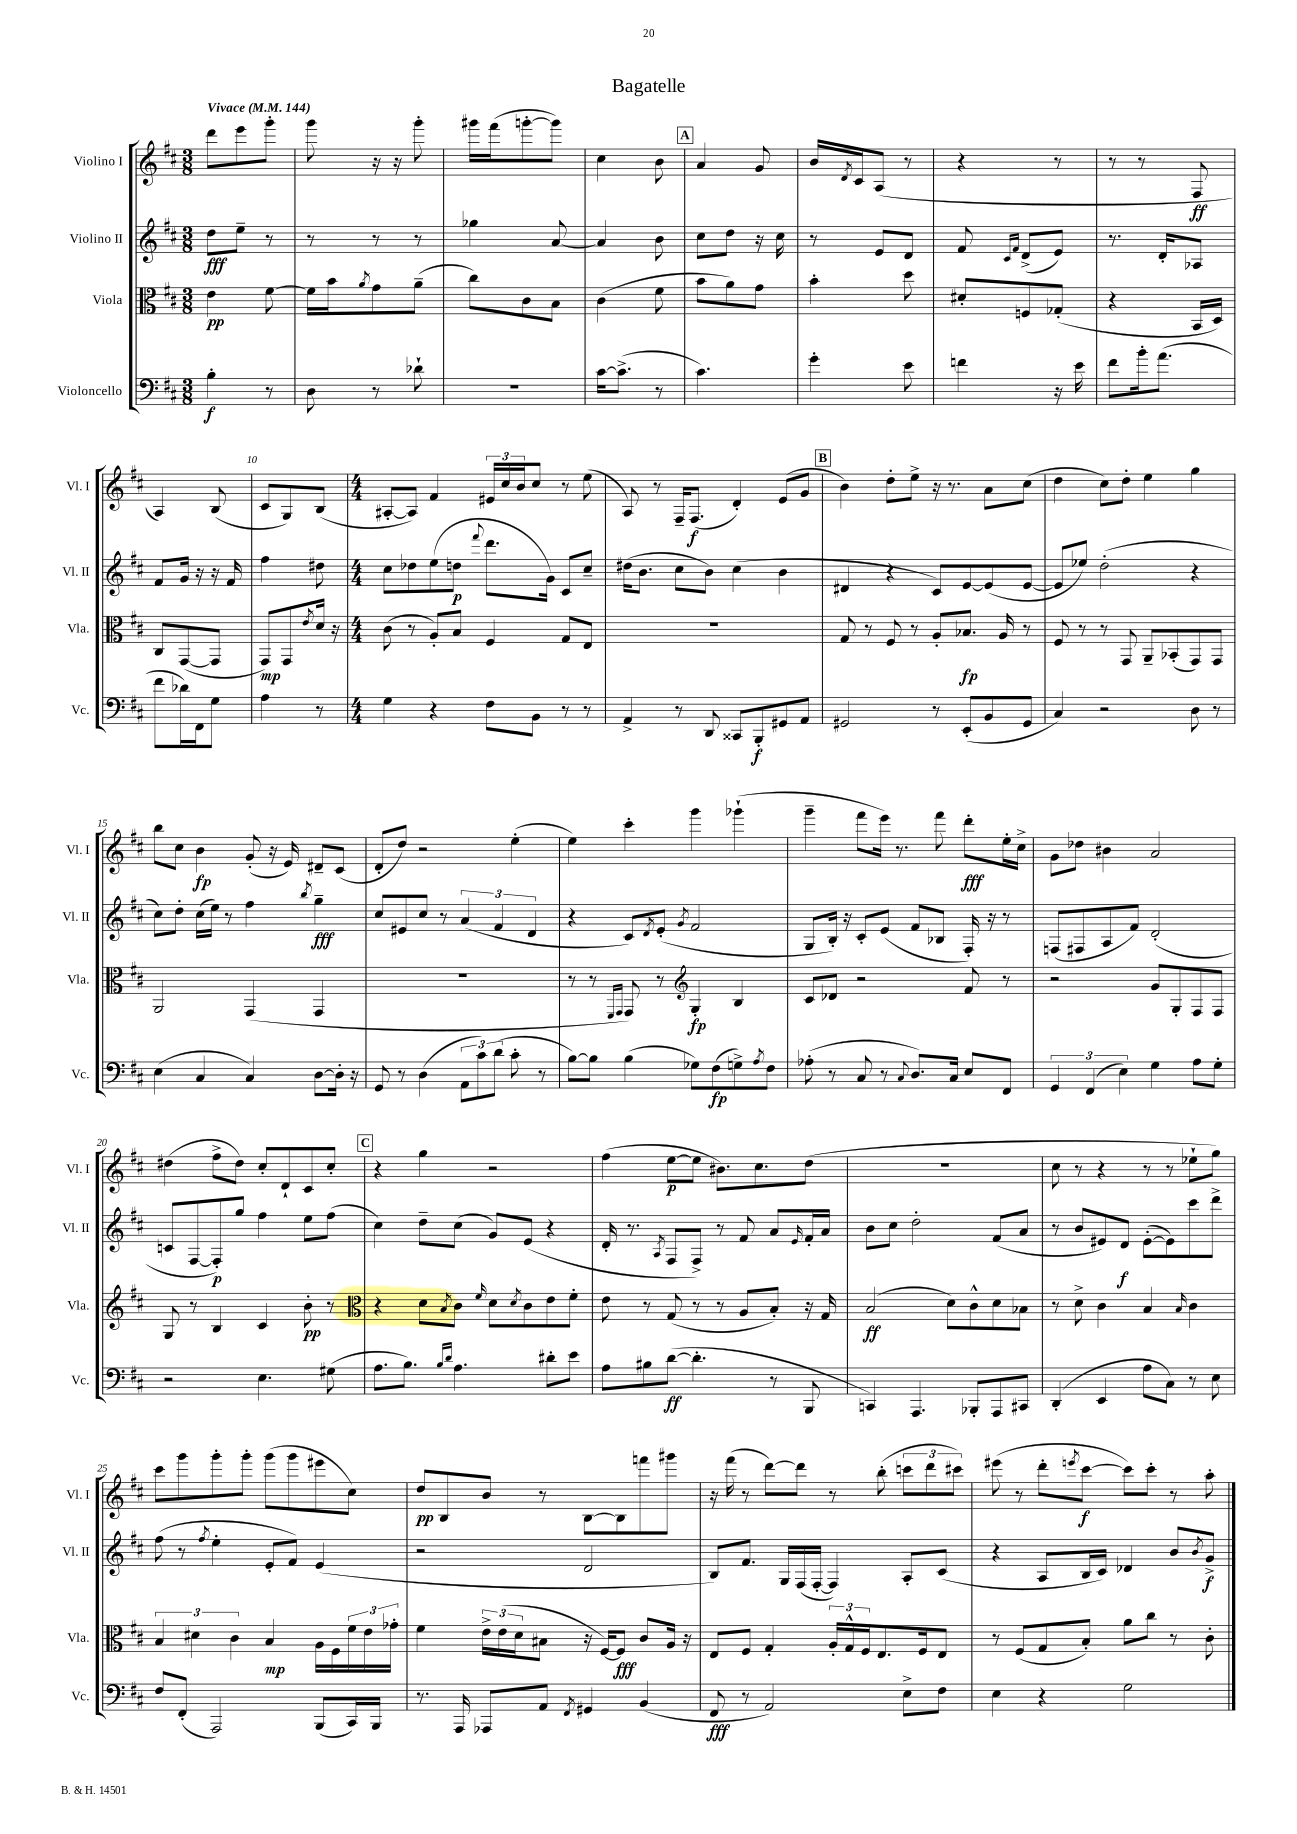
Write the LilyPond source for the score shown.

\header { title = "Bagatelle" }
<<
\new StaffGroup <<
\new Staff = "s0" \with { instrumentName = "Violino I" shortInstrumentName = "Vl. I" } {
    \clef treble \key d \major \numericTimeSignature \time 3/8 \tempo "Vivace" 4 = 144
    d'''8 e'''8 g'''8-. |
    g'''8 r16 r16 g'''8-. |
    gis'''16 fis'''16( g'''8~-. g'''8) |
    cis''4 b'8 |
    \mark \markup { \box "A" } a'4 g'8 |
    b'16 \acciaccatura { d'8 } cis'16 a8( r8 |
    r4 r8 |
    r8 r8 fis8\ff |
    a4) b8( |
    cis'8 g8) b8( |
    \numericTimeSignature \time 4/4 ais8~-. ais8) fis'4 \tuplet 3/2 { eis'16 cis''16 b'16 } cis''8 r8 e''8( |
    a8) r8 fis16-- fis8.\f( d'4-.) e'8( g'8 |
    \mark \markup { \box "B" } b'4) d''8-. e''8-> r16 r8. a'8 cis''8( |
    d''4 cis''8) d''8-. e''4 g''4 |
    b''8 cis''8 b'4\fp g'8-.( r16 e'16) dis'8-- cis'8( |
    d'8-. d''8) r2 e''4-.( |
    e''4) cis'''4-. g'''4 ges'''4-!( |
    g'''4-- fis'''8 e'''16) r8. fis'''8 d'''8-.\fff e''16-. cis''16-> |
    g'8 des''8 bis'4 a'2 |
    dis''4( fis''8-> dis''8) cis''8-. d'8-! cis'8 cis''8-. |
    \mark \markup { \box "C" } r4 g''4 r2 |
    fis''4( e''8~\p e''8 bis'8.) cis''8. d''8( |
    R1 |
    cis''8 r8 r4 r8 r8 ees''8-! g''8) |
    cis'''8 g'''8 g'''8-. g'''8-. g'''8( g'''8 eis'''8 cis''8) |
    d''8\pp b8 b'8 r8 b8~ b8 f'''8 gis'''8 |
    r16 fis'''16( r8 d'''8~) d'''8 r8 b''8-.( \tuplet 3/2 { c'''8 d'''8 cis'''8) } |
    eis'''8( r8 d'''8-. \acciaccatura { e'''8 } cis'''8~\f cis'''8) cis'''8-. r8 a''8-. \bar "|." |
}
\new Staff = "s1" \with { instrumentName = "Violino II" shortInstrumentName = "Vl. II" } {
    \clef treble \key d \major \numericTimeSignature \time 3/8
    d''8\fff e''8-- r8 |
    r8 r8 r8 |
    ges''4 a'8~ |
    a'4 b'8 |
    \mark \markup { \box "A" } cis''8 d''8 r16 cis''16 |
    r8 e'8 d'8 |
    fis'8 \grace { cis'16 fis'16 } d'8->( e'8) |
    r8. d'16-. aes8 |
    fis'8 g'16 r16 r16 fis'16 |
    fis''4 dis''8 |
    \numericTimeSignature \time 4/4 cis''8 des''8 e''8( d''8\p \appoggiatura { fis'''8 } d'''8. g'16) cis'8 cis''8-- |
    dis''16( b'8. cis''8 b'8) cis''4( b'4 |
    \mark \markup { \box "B" } dis'4 r4 cis'8) e'8~ e'8( e'8~ |
    e'8 ees''8) d''2-.( r4 |
    cis''8) d''8-. cis''16( e''16) r8 fis''4 \acciaccatura { b''8 } g''4--\fff |
    cis''8 eis'8 cis''8 r8 \tuplet 3/2 { a'4( fis'4 d'4 } |
    r4 cis'8) \acciaccatura { d'8 } e'8-.( \acciaccatura { g'8 } fis'2 |
    g8 b16-.) r16 cis'8-. e'8( fis'8 bes8 fis16-.) r16 r8 |
    f8( fis8 a8 fis'8) d'2-.( |
    c'8 fis8~ fis8-.\p) g''8 fis''4 e''8 fis''8( |
    \mark \markup { \box "C" } cis''4) d''8-- cis''8( g'8) e'8( r4 |
    d'16-. r8. \acciaccatura { a8 } fis8 fis8->) r8 fis'8 a'8 \grace { e'16 } fis'16-. a'16 |
    b'8 cis''8 d''2-. fis'8( a'8 |
    r8 b'8 eis'8) d'8\f eis'8~-.( eis'8) cis'''8 d'''8-> |
    fis''8( r8 \acciaccatura { fis''8 } e''4-. e'8-. fis'8) e'4( |
    r2 d'2 |
    b8) fis'8. g16 fis16( fis16~-. fis4) a8-. cis'8( |
    r4 a8 b16 cis'16) des'4 b'8 \acciaccatura { b'8 } g'8->\f \bar "|." |
}
\new Staff = "s2" \with { instrumentName = "Viola" shortInstrumentName = "Vla." } {
    \clef alto \key d \major \numericTimeSignature \time 3/8
    e'4\pp fis'8~ |
    fis'16 b'16 \acciaccatura { a'8 } g'8 a'8--( |
    cis''8) cis'8 b8 |
    cis'4( fis'8 |
    \mark \markup { \box "A" } b'8 a'8) g'8 |
    b'4-. d''8 |
    dis'8-. f8 ges8-.( |
    r4 b,16 d16) |
    cis8 g,8~( g,8 |
    g,8\mp) g,8 \acciaccatura { e'8 } d'16 r16 |
    \numericTimeSignature \time 4/4 cis'8( r8 a8-.) b8 fis4 g8 e8 |
    R1 |
    \mark \markup { \box "B" } g8 r8 fis8 r8 a8-. bes8.\fp a16 r8 |
    fis8 r8 r8 g,8 a,8-- bes,8-.( g,8) g,8 |
    a,2 g,4( g,4 |
    R1 |
    r8 r8 \grace { fis,16 g,16 } g,8) r8 \clef treble g4-.\fp b4 |
    cis'8 des'8 r2 fis'8 r8 |
    r2 g'8 g8-. fis8 fis8 |
    g8 r8 b4 cis'4 b'8-.\pp r8 |
    \mark \markup { \box "C" } \clef alto r4 d'8 \acciaccatura { b8 } cis'8 \grace { fis'16 } d'8 \acciaccatura { d'8 } cis'8 e'8 fis'8-. |
    e'8 r8 g8( r8 r8 a8 b8-.) r16 g16 |
    b2\ff( d'8) cis'8-^ d'8 bes8 |
    r8 d'8-> cis'4 b4 \grace { b16 } cis'4 |
    \tuplet 3/2 { b4 dis'4 cis'4 } b4\mp a16 fis16 \tuplet 3/2 { fis'16 e'16 ges'16-. } |
    fis'4 \tuplet 3/2 { e'16-> e'16( d'16 } bis8 r16 fis16~) fis8\fff cis'8 a16 r16 |
    e8 fis8 g4-. \tuplet 3/2 { a16-. g16-^ fis16 } e8. fis16 e8 |
    r8 fis8( g8 b8-.) a'8 cis''8 r8 cis'8-. \bar "|." |
}
\new Staff = "s3" \with { instrumentName = "Violoncello" shortInstrumentName = "Vc." } {
    \clef bass \key d \major \numericTimeSignature \time 3/8
    b4-.\f r8 |
    d8 r8 des'8-! |
    R4. |
    cis'16~ cis'8.->( r8 |
    \mark \markup { \box "A" } cis'4.) |
    g'4-. e'8 |
    f'4 r16 e'16 |
    fis'8 b'16-. a'8.( |
    fis'8 des'16) fis,16 g8 |
    a4 r8 |
    \numericTimeSignature \time 4/4 g4 r4 fis8 b,8 r8 r8 |
    a,4-> r8 d,8 cisis,8 b,,8-.\f gis,8 a,8 |
    \mark \markup { \box "B" } gis,2 r8 e,8-.( b,8 gis,8 |
    cis4) r2 d8 r8 |
    e4( cis4 cis4) d8~ d16-. r16 |
    g,8 r8 d4( \tuplet 3/2 { a,8 cis'8) d'8( } cis'8-. r8 |
    b8~) b8 b4( ges8) fis8\fp( g8->) \acciaccatura { a8 } fis8 |
    aes8-.( r8 cis8 r8 \appoggiatura { cis8 } d8.) cis16 e8 fis,8 |
    \tuplet 3/2 { g,4 fis,4( e4) } g4 a8 g8-. |
    r2 e4. gis8( |
    \mark \markup { \box "C" } a8. b8.) \grace { b16 d'16 } a4. dis'8-. e'8 |
    a8 bis8 d'8~\ff( d'4.-. r8 b,,8 |
    c,4) a,,4. bes,,8-. a,,8 cis,8 |
    d,4-.( e,4 a8 cis8) r8 e8 |
    fis8 fis,8-.( a,,2) b,,8( cis,16) b,,16 |
    r8. a,,16 aes,,8 a,8 \acciaccatura { fis,8 } gis,4 b,4( |
    fis,8\fff r8 a,2) e8-> fis8 |
    e4 r4 g2 \bar "|." |
}
>>
>>
\layout { \context { \Score \override BarNumber.break-visibility = ##(#f #t #t) barNumberVisibility = #(every-nth-bar-number-visible 5) } }
